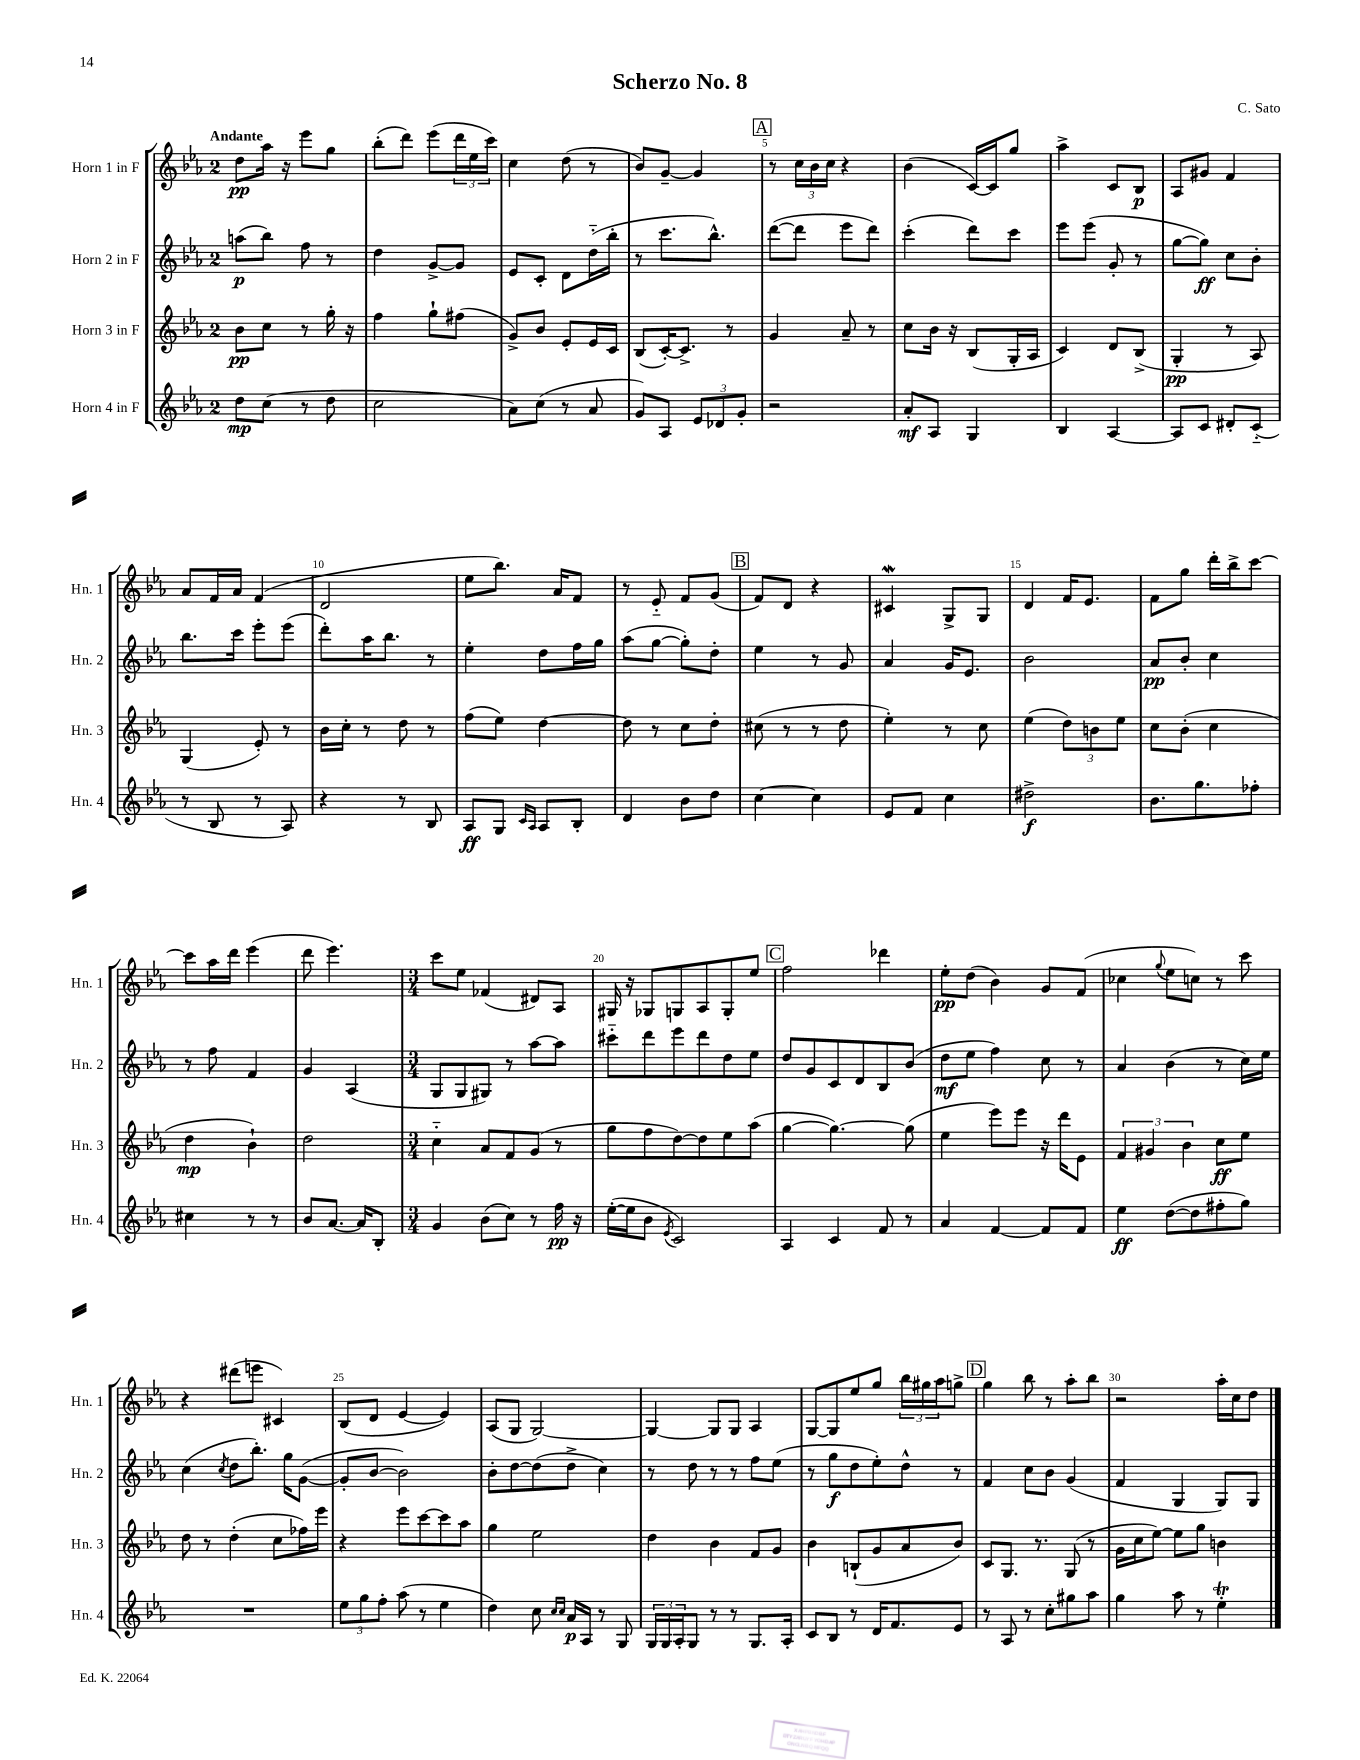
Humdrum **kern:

**kern	**dynam	**kern	**dynam	**kern	**dynam	**kern	**dynam
*part4	*part4	*part3	*part3	*part2	*part2	*part1	*part1
*staff4	*staff4	*staff3	*staff3	*staff2	*staff2	*staff1	*staff1
*I"Horn 4 in F	*	*I"Horn 3 in F	*	*I"Horn 2 in F	*	*I"Horn 1 in F	*
*I'Hn. 4	*	*I'Hn. 3	*	*I'Hn. 2	*	*I'Hn. 1	*
*clefG2	*	*clefG2	*	*clefG2	*	*clefG2	*
*k[b-e-a-]	*	*k[b-e-a-]	*	*k[b-e-a-]	*	*k[b-e-a-]	*
*M2/4	*	*M2/4	*	*M2/4	*	*M2/4	*
=1	=1	=1	=1	=1	=1	=1	=1
!	!	!	!	!	!	!LO:TX:a:B:t=Andante	!
8dd\L	mp	8b-\L	pp	(8aan\L	p	8dd\L	pp
(8cc\J	.	8cc\J	.	8bb-\J)	.	16aa-\Jk	.
.	.	.	.	.	.	16r	.
8r	.	8r	.	8ff\	.	8eee-\L	.
8dd\	.	16gg'\	.	8r	.	8gg\J	.
.	.	16r	.	.	.	.	.
=2	=2	=2	=2	=2	=2	=2	=2
2cc\	.	4ff\	.	4dd\	.	(8bb-'\L	.
.	.	.	.	.	.	8ddd\J)	.
.	.	8gg`\L	.	[8g^/L	.	(8eee-\L	.
.	.	(8ff#X\J	.	8g/J]	.	24ddd\L	.
.	.	.	.	.	.	24ee-\	.
.	.	.	.	.	.	24ccc\JJ)	.
=3	=3	=3	=3	=3	=3	=3	=3
8a-\L)	.	8g^/L)	.	8e-/L	.	4cc\	.
(8cc\J	.	8b-/J	.	8c'/J	.	.	.
8r	.	8e-'/L	.	8d\L	.	(8dd\	.
8a-/	.	16e-/L	.	(16dd\L	.	8r	.
.	.	16c/JJ	.	16bb-'\JJ	.	.	.
=4	=4	=4	=4	=4	=4	=4	=4
8g/L)	.	(8B-/L	.	8r	.	8b-/L)	.
8A-/J	.	[16c'/K)	.	8.ccc\L	.	[8g~/J	.
.	.	8.c^/J]	.	.	.	.	.
12e-/L	.	.	.	.	.	4g/]	.
.	.	.	.	8.bb-^^\J)	.	.	.
12d-X/	.	.	.	.	.	.	.
.	.	8r	.	.	.	.	.
12g'/J	.	.	.	.	.	.	.
!!LO:REH:place=s1:t=A
=5	=5	=5	=5	=5	=5	=5	=5
2r	.	4g/	.	([8ddd\L	.	8r	.
.	.	.	.	8ddd\J]	.	24cc\LL	.
.	.	.	.	.	.	24b-\	.
.	.	.	.	.	.	24cc\JJ	.
.	.	8a-~/	.	8eee-\L	.	4r	.
.	.	8r	.	8ddd\J)	.	.	.
=6	=6	=6	=6	=6	=6	=6	=6
8a-'/L	mf	8cc\L	.	(4ccc'\	.	(4b-\	.
8A-/J	.	16b-\Jk	.	.	.	.	.
.	.	16r	.	.	.	.	.
4G/	.	(8B-/L	.	8ddd\L)	.	[16c/LL)	.
.	.	.	.	.	.	16c/J]	.
.	.	16G'/L	.	8ccc\J	.	8gg/J	.
.	.	16A-/JJ	.	.	.	.	.
=7	=7	=7	=7	=7	=7	=7	=7
4B-/	.	4c/)	.	8eee-\L	.	4aa-^\	.
.	.	.	.	(8eee-\J	.	.	.
[4A-/	.	8d/L	.	8g'/	.	8c/L	.
.	.	(8B-^/J	.	8r	.	8B-/J	p
=8	=8	=8	=8	=8	=8	=8	=8
8A-/L]	.	4G'/	pp	[8gg\L	.	8A-/L	.
8c/J	.	.	.	8gg\J])	ff	8g#X/J	.
8d#X'/L	.	8r	.	8cc\L	.	4f/	.
(8c/J	.	8A-/)	.	8b-'\J	.	.	.
!!LO:LB:g=z
=9	=9	=9	=9	=9	=9	=9	=9
8r	.	(4G/	.	8.bb-\L	.	8a-/L	.
8B-/	.	.	.	.	.	16f/L	.
.	.	.	.	16ccc\Jk	.	16a-/JJ	.
8r	.	8e-'/)	.	8eee-'\L	.	(4f/	.
8A-/)	.	8r	.	(8eee-\J	.	.	.
=10	=10	=10	=10	=10	=10	=10	=10
4r	.	16b-\LL	.	8ddd'\L)	.	2d/	.
.	.	16cc'\JJ	.	.	.	.	.
.	.	8r	.	16aa-\K	.	.	.
.	.	.	.	8.bb-\J	.	.	.
8r	.	8dd\	.	.	.	.	.
8B-/	.	8r	.	8r	.	.	.
=11	=11	=11	=11	=11	=11	=11	=11
8A-/L	ff	(8ff\L	.	4ee-'\	.	8ee-\L	.
8G/J	.	8ee-\J)	.	.	.	8.bb-\J)	.
16qqc/LL	.	.	.	.	.	.	.
16qqA-/JJ	.	.	.	.	.	.	.
8A-/L	.	[4dd\	.	8dd\L	.	.	.
.	.	.	.	.	.	16a-/KL	.
8B-'/J	.	.	.	16ff\L	.	8f/J	.
.	.	.	.	16gg\JJ	.	.	.
=12	=12	=12	=12	=12	=12	=12	=12
4d/	.	8dd\]	.	(8aa-\L	.	8r	.
.	.	8r	.	[8gg\J	.	8e-/	.
8b-\L	.	8cc\L	.	8gg'\L])	.	8f/L	.
8dd\J	.	8dd'\J	.	8dd'\J	.	(8g/J	.
!!LO:REH:place=s1:t=B
=13	=13	=13	=13	=13	=13	=13	=13
[4cc\	.	(8cc#X\	.	4ee-\	.	8f/L)	.
.	.	8r	.	.	.	8d/J	.
4cc\]	.	8r	.	8r	.	4r	.
.	.	8dd\	.	8g/	.	.	.
=14	=14	=14	=14	=14	=14	=14	=14
8e-/L	.	4ee-'\)	.	4a-/	.	4c#XW/	.
8f/J	.	.	.	.	.	.	.
4cc\	.	8r	.	16g/KL	.	8G^/L	.
.	.	.	.	8.e-/J	.	.	.
.	.	8cc\	.	.	.	8G/J	.
=15	=15	=15	=15	=15	=15	=15	=15
2dd#X^\	f	(4ee-\	.	2b-\	.	4d/	.
.	.	12dd\L)	.	.	.	16f/KL	.
.	.	.	.	.	.	8.e-/J	.
.	.	12bn\	.	.	.	.	.
.	.	12ee-\J	.	.	.	.	.
=16	=16	=16	=16	=16	=16	=16	=16
8.b-\L	.	8cc\L	.	8a-/L	pp	8f\L	.
.	.	(8b-'\J	.	8b-'/J	.	8gg\J	.
8.gg\	.	.	.	.	.	.	.
.	.	4cc\	.	4cc\	.	16ddd'\LL	.
.	.	.	.	.	.	16bb-^\J	.
8ff-X'\J	.	.	.	.	.	[8ccc\J	.
!!LO:LB:g=z
=17	=17	=17	=17	=17	=17	=17	=17
4cc#X\	.	4dd\	mp	8r	.	8ccc\L]	.
.	.	.	.	8ff\	.	16aa-\L	.
.	.	.	.	.	.	16ddd\JJ	.
8r	.	4b-`\)	.	4f/	.	(4eee-\	.
8r	.	.	.	.	.	.	.
=18	=18	=18	=18	=18	=18	=18	=18
8b-/L	.	2dd\	.	4g/	.	8ddd\	.
[8.a-/J	.	.	.	.	.	4.eee-\)	.
.	.	.	.	(4A-/	.	.	.
16a-/KL]	.	.	.	.	.	.	.
8B-'/J	.	.	.	.	.	.	.
=19	=19	=19	=19	=19	=19	=19	=19
*M3/4	*	*M3/4	*	*M3/4	*	*M3/4	*
4g/	.	4cc\	.	8G/L	.	8ccc\L	.
.	.	.	.	8G/	.	8ee-\J	.
(8b-\L	.	8a-/L	.	8G#X/J)	.	(4f-X/	.
8cc\J)	.	8f/	.	8r	.	.	.
8r	.	(8g/J	.	[8aa-\L	.	8d#X/L)	.
16ff\	pp	8r	.	8aa-\J]	.	8A-/J	.
16r	.	.	.	.	.	.	.
=20	=20	=20	=20	=20	=20	=20	=20
([16ee-'\LL	.	8gg\L	.	8ccc#X\L	.	16G#X/	.
16ee-\J]	.	.	.	.	.	16r	.
8b-\J	.	8ff\	.	8ddd\	.	8G-X/L	.
8qe-/	.	.	.	.	.	.	.
2c/)	.	[8dd\)	.	8eee-\	.	8Gn/	.
.	.	8dd\]	.	8ddd\	.	8A-/	.
.	.	8ee-\	.	8dd\	.	8G'/	.
.	.	(8aa-\J	.	8ee-\J	.	8ee-/J	.
!!LO:REH:place=s1:t=C
=21	=21	=21	=21	=21	=21	=21	=21
4A-/	.	[4gg\	.	8dd/L	.	2ff\	.
.	.	.	.	8g/	.	.	.
4c/	.	4.gg\_)	.	8c/	.	.	.
.	.	.	.	8d/	.	.	.
8f/	.	.	.	8B-/	.	4ddd-X\	.
8r	.	(8gg\]	.	(8b-/J	.	.	.
=22	=22	=22	=22	=22	=22	=22	=22
4a-/	.	4ee-\	.	8dd\L	mf	8ee-'\L	pp
.	.	.	.	8ee-\J	.	(8dd\J	.
[4f/	.	8eee-\L)	.	4ff\)	.	4b-\)	.
.	.	8eee-\J	.	.	.	.	.
8f/L]	.	16r	.	8cc\	.	8g/L	.
.	.	16ddd\KL	.	.	.	.	.
8f/J	.	8e-\J	.	8r	.	(8f/J	.
=23	=23	=23	=23	=23	=23	=23	=23
4ee-\	ff	6f/	.	4a-/	.	4cc-X\	.
.	.	6g#X/	.	.	.	.	.
.	.	.	.	.	.	8qqgg/	.
([8dd\L	.	.	.	(4b-\	.	8ee-\L	.
.	.	6b-\	.	.	.	.	.
8dd\]	.	.	.	.	.	8ccn\J)	.
8ff#X'\	.	8cc\L	ff	8r	.	8r	.
8gg\J)	.	8ee-\J	.	16cc\LL)	.	8ccc\	.
.	.	.	.	16ee-\JJ	.	.	.
!!LO:LB:g=z
=24	=24	=24	=24	=24	=24	=24	=24
2.r	.	8dd\	.	(4cc\	.	4r	.
.	.	8r	.	.	.	.	.
.	.	.	.	8qcc/	.	.	.
.	.	(4dd'\	.	8dd\L	.	(8ddd#X\L	.
.	.	.	.	8.bb-'\J)	.	8eeen\J	.
.	.	8cc\L	.	.	.	4c#X/)	.
.	.	.	.	16gg\KL	.	.	.
.	.	16ff-X\L)	.	([8g\J	.	.	.
.	.	16eee-\JJ	.	.	.	.	.
=25	=25	=25	=25	=25	=25	=25	=25
12ee-\L	.	4r	.	8g'/L]	.	(8B-/L	.
12gg\	.	.	.	.	.	.	.
.	.	.	.	[8b-/J	.	8d/J	.
12ff'\J	.	.	.	.	.	.	.
(8aa-\	.	8eee-\L	.	2b-\])	.	[4e-/	.
8r	.	[8ccc\	.	.	.	.	.
4ee-\	.	8ccc\]	.	.	.	4e-/])	.
.	.	8aa-\J	.	.	.	.	.
=26	=26	=26	=26	=26	=26	=26	=26
4dd\)	.	4gg\	.	8b-'\L	.	(8A-/L	.
.	.	.	.	[8dd\	.	8G/J	.
8cc\	.	2ee-\	.	(8dd\]	.	[2G/)	.
16qqcc/LL	.	.	.	.	.	.	.
16qqcc/JJ	.	.	.	.	.	.	.
16a-/LL	p	.	.	8dd^\J	.	.	.
16A-/JJ	.	.	.	.	.	.	.
8r	.	.	.	4cc\)	.	.	.
8G/	.	.	.	.	.	.	.
=27	=27	=27	=27	=27	=27	=27	=27
24G/LL	.	4dd\	.	8r	.	4G/_	.
24G/	.	.	.	.	.	.	.
24A-'/J	.	.	.	.	.	.	.
8G/J	.	.	.	8dd\	.	.	.
8r	.	4b-\	.	8r	.	8G/L]	.
8r	.	.	.	8r	.	8G/J	.
8.G/L	.	8f/L	.	8ff\L	.	4A-/	.
.	.	8g/J	.	(8ee-\J	.	.	.
16A-'/Jk	.	.	.	.	.	.	.
=28	=28	=28	=28	=28	=28	=28	=28
8c/L	.	4b-\	.	8r	.	[8G/L	.
8B-/J	.	.	.	8gg\L	f	8G/]	.
8r	.	(8Bn`/L	.	8dd\	.	8ee-/	.
16d/KL	.	8g/	.	8ee-'\)	.	8gg/J	.
8.f/	.	.	.	.	.	.	.
.	.	8a-/	.	8dd^^\J	.	24bb-\LL	.
.	.	.	.	.	.	24gg#X\	.
.	.	.	.	.	.	24aa-\J	.
8e-/J	.	8b-/J)	.	8r	.	8ggn^\J	.
!!LO:REH:place=s1:t=D
=29	=29	=29	=29	=29	=29	=29	=29
8r	.	8c/L	.	4f/	.	4gg\	.
8A-/	.	8.G/J	.	.	.	.	.
8r	.	.	.	8cc\L	.	8bb-\	.
.	.	8.r	.	.	.	.	.
8cc'\L	.	.	.	8b-\J	.	8r	.
8gg#X\	.	(8G/	.	(4g/	.	8aa-'\L	.
8aa-\J	.	8r	.	.	.	8bb-\J	.
=30	=30	=30	=30	=30	=30	=30	=30
4gg\	.	16g\LL	.	4f/	.	2r	.
.	.	16cc\J	.	.	.	.	.
.	.	[8ee-\J)	.	.	.	.	.
8aa-\	.	8ee-\L]	.	4G/	.	.	.
8r	.	8gg\J	.	.	.	.	.
4ee-T'\	.	4bn\	.	8G/L)	.	16aa-'\LL	.
.	.	.	.	.	.	16cc\J	.
.	.	.	.	8G/J	.	8dd\J	.
==	==	==	==	==	==	==	==
*-	*-	*-	*-	*-	*-	*-	*-
